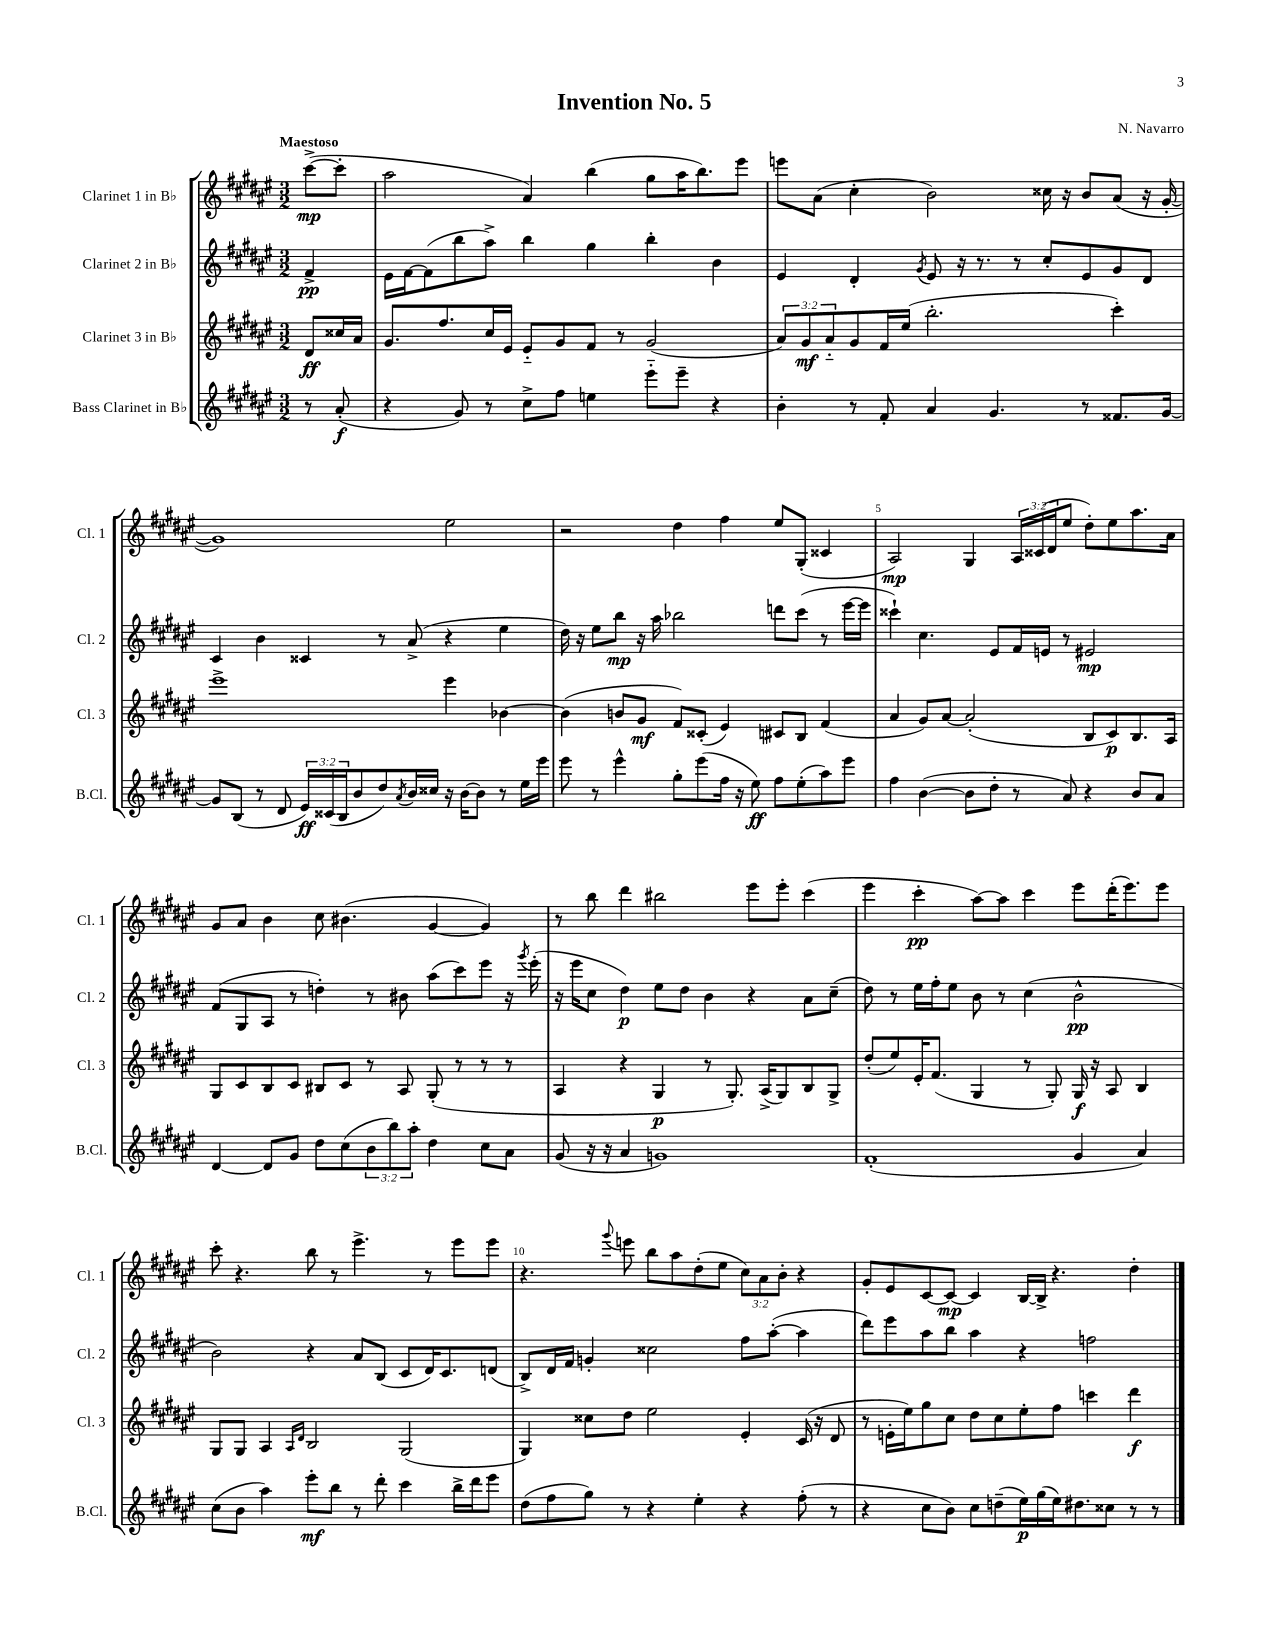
\header { title = "Invention No. 5" composer = "N. Navarro" }
<<
\new StaffGroup <<
\new Staff = "s0" \with { instrumentName = "Clarinet 1 in Bb" shortInstrumentName = "Cl. 1" } {
    \clef treble \key fis \major \numericTimeSignature \time 3/2 \override Staff.TupletNumber.text = #tuplet-number::calc-fraction-text \partial 4 \tempo "Maestoso"
    cis'''8~->\mp( cis'''8-. |
    ais''2 ais'4) b''4( gis''8 ais''16 b''8.) eis'''8 |
    e'''8 ais'8( cis''4-. b'2) cisis''16 r16 b'8 ais'8( r16 gis'16~-. |
    gis'1) eis''2 |
    r2 dis''4 fis''4 eis''8 gis8-.( cisis'4 |
    ais2\mp) gis4 \tuplet 3/2 { ais16 cisis'16( dis'16 } eis''8 dis''8-.) eis''8 ais''8. ais'16 |
    gis'8 ais'8 b'4 cis''8 bis'4.( gis'4~ gis'4) |
    r8 b''8 dis'''4 bis''2 eis'''8 eis'''8-. cis'''4( |
    eis'''4 cis'''4-.\pp ais''8~) ais''8 cis'''4 eis'''8 dis'''16-.( eis'''8.) eis'''8 |
    cis'''8-. r4. b''8 r8 eis'''4.-> r8 eis'''8 eis'''8 |
    r4. \appoggiatura { gis'''8 } e'''8 b''8 ais''8 dis''8-.( eis''8 \tuplet 3/2 { cis''8) ais'8 b'8-. } r4 |
    gis'8-. eis'8 cis'8~ cis'8~\mp cis'4 b16~ b16-> r4. dis''4-. \bar "|." |
}
\new Staff = "s1" \with { instrumentName = "Clarinet 2 in Bb" shortInstrumentName = "Cl. 2" } {
    \clef treble \key fis \major \numericTimeSignature \time 3/2 \partial 4
    fis'4->\pp |
    eis'16 fis'16~ fis'8( b''8 ais''8->) b''4 gis''4 b''4-. b'4 |
    eis'4 dis'4-. \acciaccatura { gis'8 } eis'8 r16 r8. r8 cis''8-. eis'8 gis'8 dis'8 |
    cis'4 b'4 cisis'4 r8 ais'8->( r4 eis''4 |
    dis''16) r16 eis''8 b''8\mp r16 ais''16 bes''2 d'''8 cis'''8( r8 eis'''16~ eis'''16 |
    cisis'''4-!) cis''4. eis'8 fis'16 e'16 r8 eis'2\mp |
    fis'8( gis8 ais8 r8 d''4-.) r8 bis'8 ais''8( cis'''8) eis'''8 r16 \acciaccatura { gis'''8 } eis'''16-.( |
    r16 eis'''16 cis''8 dis''4\p) eis''8 dis''8 b'4 r4 ais'8 cis''8--( |
    dis''8) r8 eis''16 fis''16-. eis''8 b'8 r8 cis''4( b'2-^\pp |
    b'2) r4 ais'8 b8( cis'8 dis'16) cis'8. d'8( |
    b8->) dis'16 fis'16 g'4-. cisis''2 fis''8 ais''8~-.( ais''4 |
    dis'''8) eis'''8 ais''8 b''8 ais''4 r4 f''2 \bar "|." |
}
\new Staff = "s2" \with { instrumentName = "Clarinet 3 in Bb" shortInstrumentName = "Cl. 3" } {
    \clef treble \key fis \major \numericTimeSignature \time 3/2 \override Staff.TupletNumber.text = #tuplet-number::calc-fraction-text \partial 4
    dis'8\ff cisis''16 ais'16 |
    gis'8. fis''8. cis''16 eis'16 eis'8-_ gis'8 fis'8 r8 gis'2( |
    \tuplet 3/2 { ais'8) gis'8\mf ais'8-_ } gis'8 fis'16 eis''16( b''2.-. cis'''4-.) |
    eis'''1-> eis'''4 bes'4~ |
    bes'4( b'8 gis'8\mf fis'8) cisis'8-.( eis'4) cis'8 b8 fis'4( |
    ais'4 gis'8) ais'8~ ais'2-.( b8 cis'8\p) b8. ais16 |
    gis8 cis'8 b8 cis'8 bis8 cis'8 r8 ais8 gis8-.( r8 r8 r8 |
    ais4 r4 gis4\p r8 gis8.-.) ais16->( gis8) b8 gis8-> |
    dis''8-.( eis''8) eis'16-. fis'8.( gis4 r8 gis8-.) gis16\f r16 ais8 b4 |
    gis8 gis8 ais4 \grace { ais16 dis'16 } b2 gis2( |
    gis4) cisis''8 dis''8 eis''2 eis'4-. cis'16( r16 dis'8 |
    r8 e'16-. eis''16) gis''8 cis''8 dis''8 cis''8 eis''8-. fis''8 c'''4 dis'''4\f \bar "|." |
}
\new Staff = "s3" \with { instrumentName = "Bass Clarinet in Bb" shortInstrumentName = "B.Cl." } {
    \clef treble \key fis \major \numericTimeSignature \time 3/2 \override Staff.TupletNumber.text = #tuplet-number::calc-fraction-text \partial 4
    r8 ais'8-.\f( |
    r4 gis'8) r8 cis''8-> fis''8 e''4 eis'''8-_ eis'''8-- r4 |
    b'4-. r8 fis'8-. ais'4 gis'4. r8 fisis'8. gis'16~ |
    gis'8 b8( r8 dis'8 \tuplet 3/2 { eis'16\ff) cisis'16( b16 } b'8 dis''8) \acciaccatura { ais'8 } b'16 cisis''16 r16 b'16~ b'8 r8 eis''16 eis'''16 |
    eis'''8 r8 eis'''4-^ gis''8-. eis'''8( fis''16 r16 eis''8\ff) fis''8 eis''8-.( ais''8) eis'''8 |
    fis''4 b'4~( b'8 dis''8-. r8 ais'8) r4 b'8 ais'8 |
    dis'4~ dis'8 gis'8 dis''8 cis''8( \tuplet 3/2 { b'8 b''8) ais''8-. } dis''4 cis''8 ais'8 |
    gis'8( r16 r16 ais'4 g'1) |
    fis'1-.( gis'4 ais'4) |
    cis''8( b'8 ais''4) eis'''8-.\mf b''8 r8 dis'''8-. cis'''4 b''16-> dis'''16 eis'''8 |
    dis''8( fis''8 gis''8) r8 r4 eis''4-. r4 fis''8-.( r8 |
    r4 cis''8 b'8) cis''8 d''8--( eis''16\p) gis''16( eis''16) dis''8. cisis''8 r8 r8 \bar "|." |
}
>>
>>
\layout { \context { \Score \override BarNumber.break-visibility = ##(#f #t #t) barNumberVisibility = #(every-nth-bar-number-visible 5) } }
